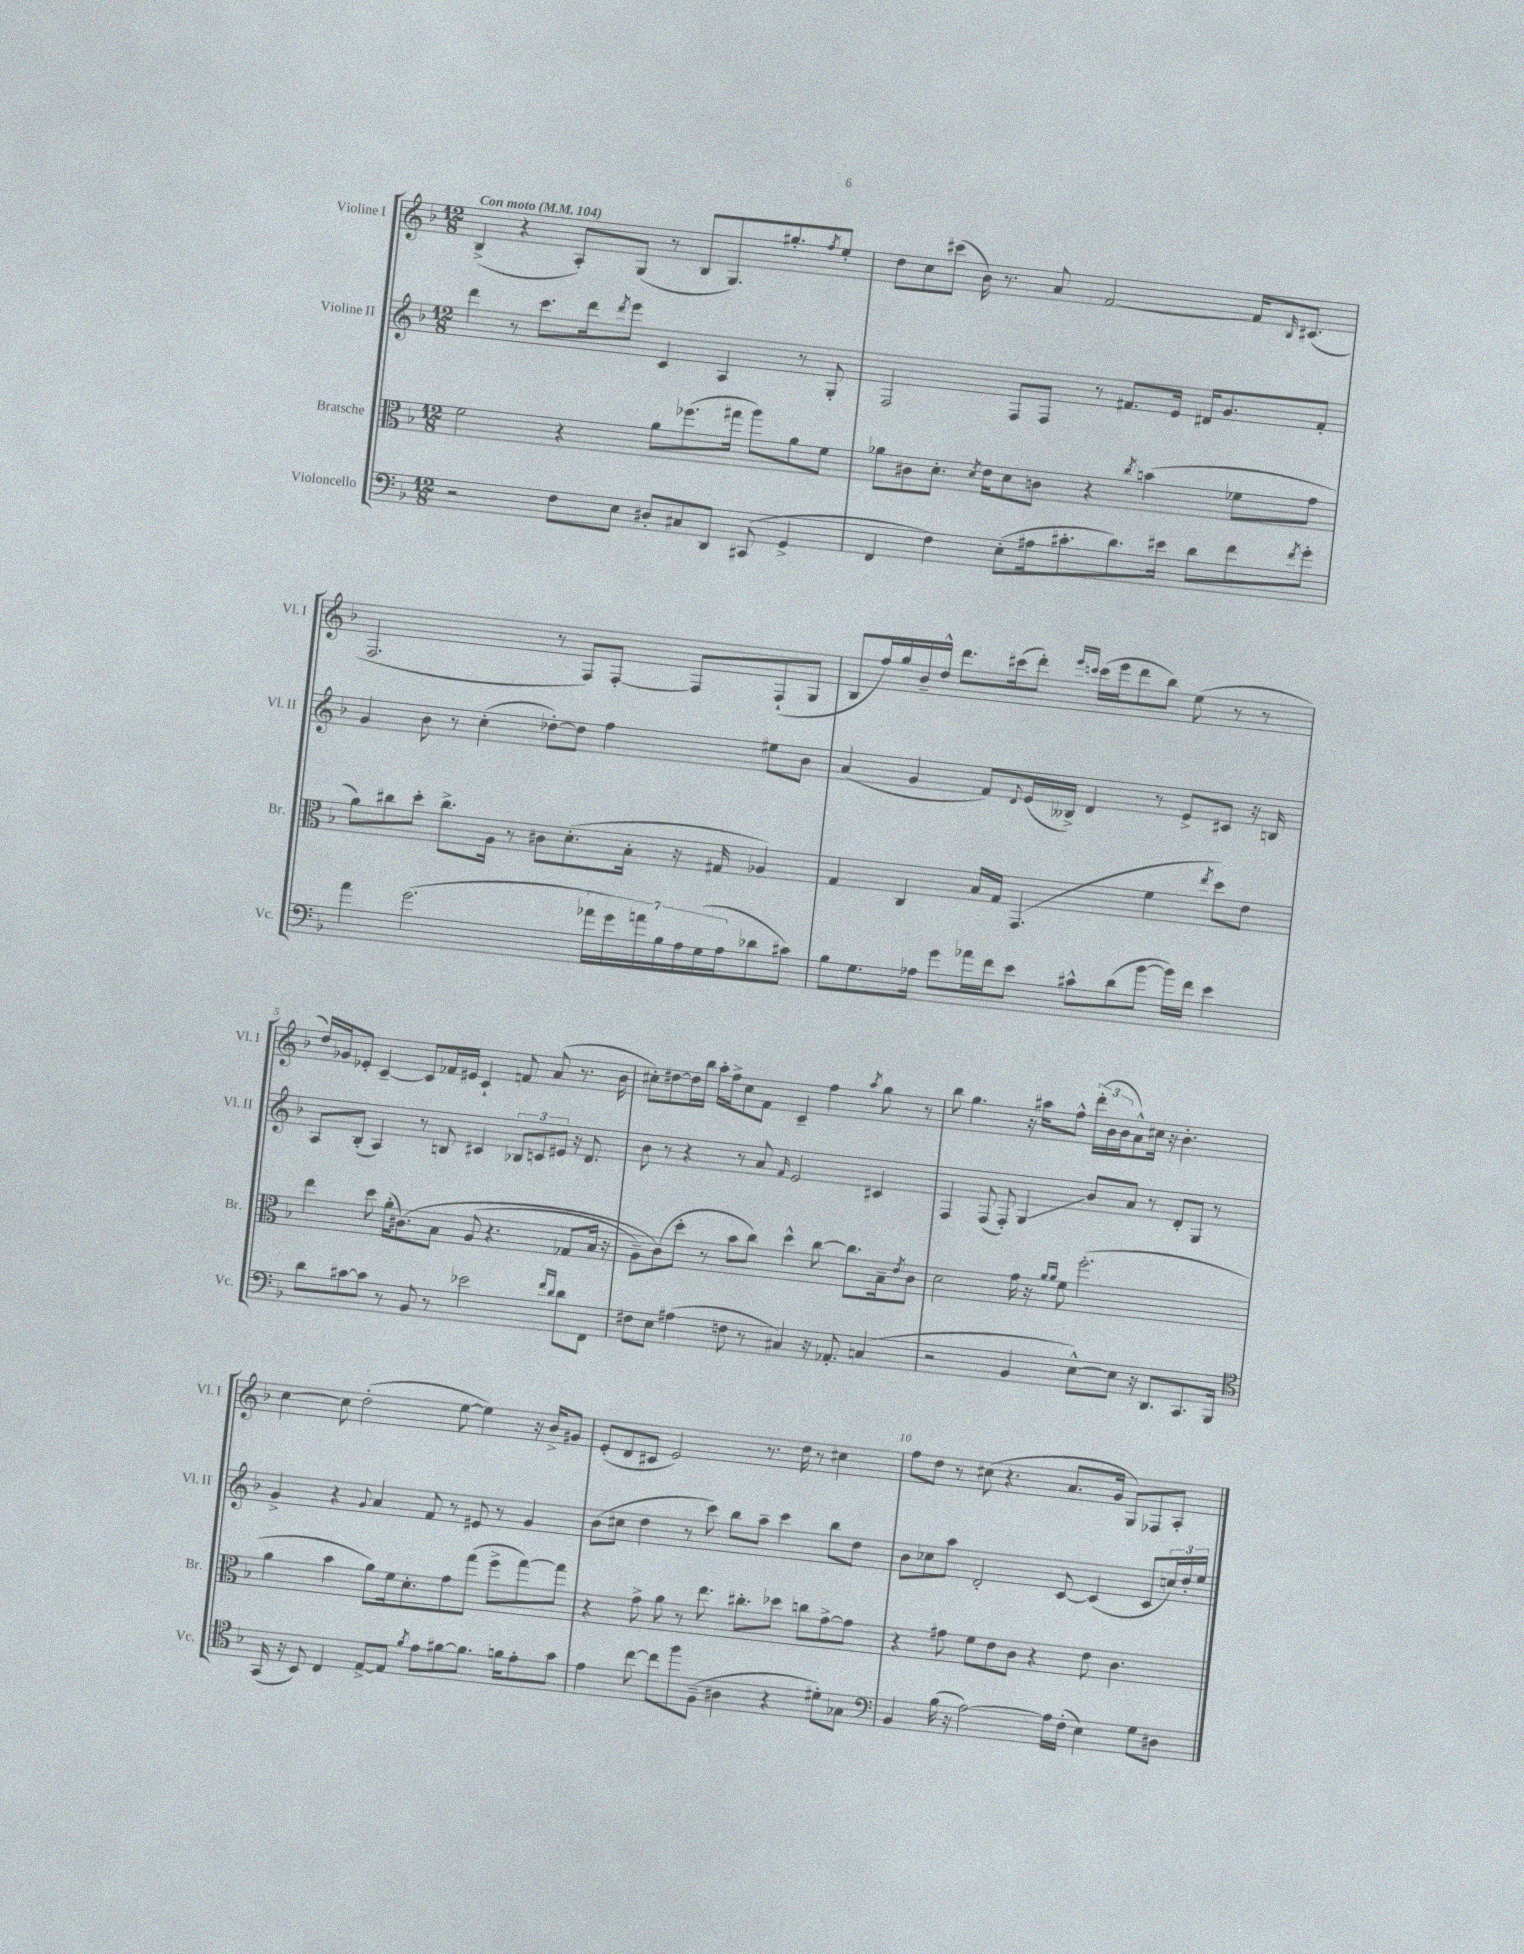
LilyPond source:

<<
\new StaffGroup <<
\new Staff = "s0" \with { instrumentName = "Violine I" shortInstrumentName = "Vl. I" } {
    \clef treble \key f \major \numericTimeSignature \time 12/8 \tempo "Con moto" 4 = 104
    bes4->( r4 a8-.) g8( r8 bes8 g8.) gis''8.-. \acciaccatura { f''8 } e''8-. |
    d''8 c''8 cis'''8( bes'16) r8. a'8 f'2~ f'16 \grace { bes16 } cis'8.( |
    f2. r8 f8) f8~-. f8 f8-!( g8 |
    bes8 f''16) g''16 bes'16-- d''16-^ d'''8. cis'''16( d'''8-.) \grace { e'''16 c'''16 } c'''16( e'''16 d'''8 bes''8) e''8( r8 r8 |
    d''16) ges'16 ees'8-. c'4~-- c'8 fes'16 eis'16 c'4-! f'8 a'8( r8. bes'16 |
    cis''8-.) dis''8~ dis''16 bes''16 a''16-. f''16-> cis''8 f'8 c'4-- f''4 \acciaccatura { a''8 } g''8 r8 |
    bes''8 g''4. r16 ais''16 f''8-^ \tuplet 3/2 { d'''16-.( bes'16 bes'16 } a'8-^) cis''16 r16 bes'4.-. |
    c''4~ c''8 d''2-.( e''8~ e''4) r16 bes'16-> gis'8 |
    e'8-.( d'8 cis'8 e'2) r8. d''16 r8 cis''4 |
    f''8 d''8 r8 cis''8( r4. a'8. g'16 g8) fes8 a8-. \bar "|." |
}
\new Staff = "s1" \with { instrumentName = "Violine II" shortInstrumentName = "Vl. II" } {
    \clef treble \key f \major \numericTimeSignature \time 12/8
    d'''4 r8 c'''8. d'''16 \acciaccatura { d'''8 } e'''8 c'4 a4 r8 g8-. |
    f2 f8 f8 r8 fis'8. e'16 dis'16 g'8. fis'8-. |
    g'4 bes'8 r8 c''4-.( des''8~-.) des''8 f''4 eis''8 bes'8 |
    a'4( g'4 f'8) \appoggiatura { d'8 } e'16( beses16->) d'4 r8 e'8-> cis'8 r16 b16 |
    a8 bes8-.( a4) r8 b8 cis'4 \tuplet 3/2 { bes8 c'8 eis'8 } r16 d'8. |
    bes'8 r8 r4 r8 a'8 \grace { f'16 } e'2 cis'4 |
    f4 f8( f8-.) g4\glissando bes'8 a'8 r8 d'8-. g8 r8 |
    g'4-> r4 \appoggiatura { g'8 } a'4 f'8 r8 eis'8 r8 g'4 |
    bes'8( cis''8 d''4 r8 c'''8) bes''8 a''8-- c'''4 bes''8 d''8 |
    bes'8 ces''8 a''8 d'2-. c'8~ c'4( c'8 \tuplet 3/2 { c''16) d''16-. e''16 } \bar "|." |
}
\new Staff = "s2" \with { instrumentName = "Bratsche" shortInstrumentName = "Br." } {
    \clef alto \key f \major \numericTimeSignature \time 12/8
    f'2 r4 a'8 fes''8.( gis''16 a''8) a'8 f'8 |
    aes'8 cis'8 d'8.-. \acciaccatura { d'8 } e'16 d'8 c'8 r4 \acciaccatura { c''8 } b'4( fes'8 g'8 |
    a'8) cis''8 d''8-. cis''8.-> a16 r8 cis'8 d'8.-.( bes16-. r16 gis16 aes4) |
    g4 c4 bes16 g16 g,4.( f'4 \acciaccatura { e''8 } d''8) e'8 |
    e''4 d''8 a'16-.( cis'8.)\( bes8 a8( r4. ges8 bes16 r16 |
    a8--) c'8(\) d''8-. r8 bes'8 c''8) d''4-^ c''8~ c''8. bes16-- \acciaccatura { e'8 } c'8 |
    d'2 g'16 r16 \grace { a'16 a'16 } f'8 f''2.-.( |
    a'4 bes'4 a'8) f'16 d'8.-. g'8 g''8( f''8-> g''8~) g''8 |
    r4 g'8-> a'8 r8 e''8. cis''8.-. des''8 c''8 g'8~-> g'8 |
    r4 gis'8 f'8 e'8 c'8 r4 e'8 c'4. \bar "|." |
}
\new Staff = "s3" \with { instrumentName = "Violoncello" shortInstrumentName = "Vc." } {
    \clef bass \key f \major \numericTimeSignature \time 12/8
    r2 f8 e8 dis8-. cis8 d,8 cis,8( g,4-> |
    f,4 f4) e8-.( ais16 cis'8.-. d'8.) eis'16 d'8 f'8 \acciaccatura { f'8 } g'8-. |
    a'4 g'2.( \tuplet 7/4 { aes'16 g'16) a'16 bes16 a16 g16( a16 } des'8 cis'8) |
    bes8 g8. aes16 g'8 aes'16 f'16 e'8 cis'8-^ d'8( bes'8~ bes'16) f'16 e'4 |
    d'8 cis'8~ cis'8 r8 bes,8 r8 ees'2 \grace { f'16 d'16 } d'8 f,8 |
    fis8 e8 ais4( f8 r8 cis4) r16 aes,8.-. c4( |
    r2 bes,4 e8~-^) e8 r16 d,8. c,8. bes,,16 |
    \clef tenor g,16( r16 bes,8) c4 e8~-> e8 \acciaccatura { f'8 } e'8 fis'8~ fis'8. f'16 e'8-. g'8 |
    e'4 c''8~ c''8 f''8 f8--( ais4 r4 dis'8-.) ges8 |
    \clef bass bes,4 bes16( r16 a2~) a16 f16-.( e4) g8 dis8 \bar "|." |
}
>>
>>
\layout { \context { \Score \override BarNumber.break-visibility = ##(#f #t #t) barNumberVisibility = #(every-nth-bar-number-visible 5) } }
